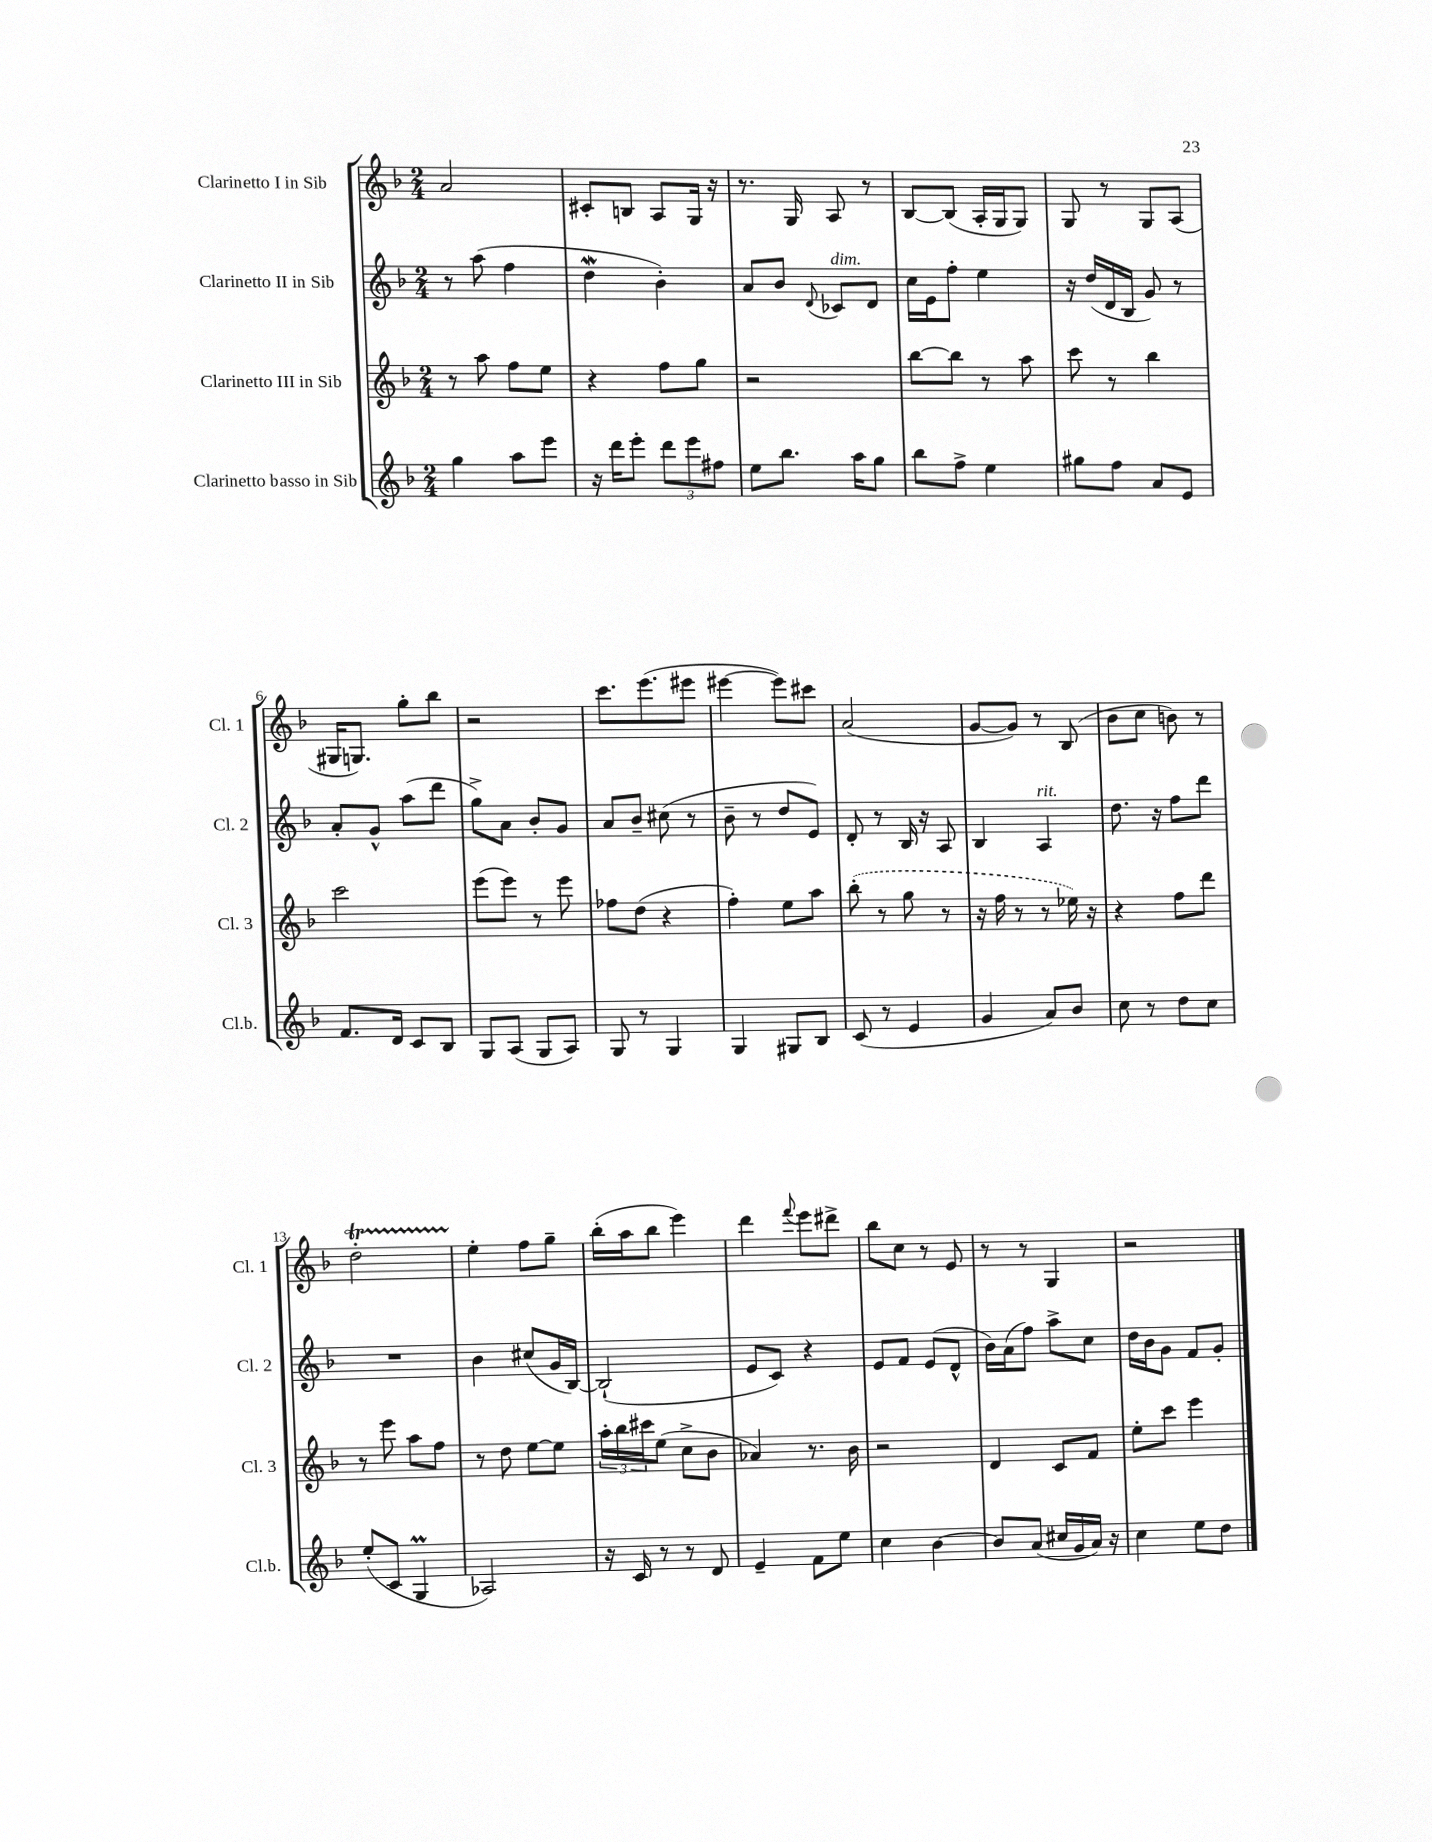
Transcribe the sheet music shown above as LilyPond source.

<<
\new StaffGroup <<
\new Staff = "s0" \with { instrumentName = "Clarinetto I in Sib" shortInstrumentName = "Cl. 1" } {
    \clef treble \key f \major \numericTimeSignature \time 2/4
    a'2 |
    cis'8-. b8 a8 g16 r16 |
    r8. g16 a8 r8 |
    bes8~ bes8( a16-. g16 g8) |
    g8 r8 g8 a8( |
    gis16 g8.) g''8-. bes''8 |
    r2 |
    c'''8. e'''8.( eis'''8 |
    eis'''4~ eis'''8) cis'''8 |
    a'2( |
    g'8~ g'8) r8 bes8( |
    bes'8 c''8 b'8) r8 |
    d''2-.\startTrillSpan |
    e''4-.\stopTrillSpan f''8 g''8-- |
    bes''16-.( a''16 bes''8 e'''4) |
    d'''4 \appoggiatura { f'''8 } e'''8 dis'''8-> |
    bes''8 c''8 r8 e'8 |
    r8 r8 g4 |
    r2 \bar "|." |
}
\new Staff = "s1" \with { instrumentName = "Clarinetto II in Sib" shortInstrumentName = "Cl. 2" } {
    \clef treble \key f \major \numericTimeSignature \time 2/4
    r8 a''8( f''4 |
    d''4\mordent bes'4-.) |
    a'8 bes'8 \appoggiatura { d'8 } ces'8^\markup { \italic "dim." } d'8 |
    c''16 e'16 f''8-. e''4 |
    r16 d''16( d'16 bes16 g'8) r8 |
    a'8-. g'8-^ a''8( d'''8 |
    g''8->) a'8 bes'8-. g'8 |
    a'8 bes'8-- cis''8( r8 |
    bes'8-- r8 d''8 e'8) |
    d'8-. r8 bes16 r16 a8 |
    bes4 a4^\markup { \italic "rit." } |
    d''8. r16 f''8 d'''8 |
    R2 |
    bes'4 cis''8( g'16 bes16~) |
    bes2-!( |
    e'8 c'8) r4 |
    e'8 f'8 e'8( d'8-^ |
    bes'16) a'16( f''8) a''8-> c''8 |
    d''16 bes'16 g'8 f'8 g'8-. \bar "|." |
}
\new Staff = "s2" \with { instrumentName = "Clarinetto III in Sib" shortInstrumentName = "Cl. 3" } {
    \clef treble \key f \major \numericTimeSignature \time 2/4
    r8 a''8 f''8 e''8 |
    r4 f''8 g''8 |
    r2 |
    bes''8~ bes''8 r8 a''8 |
    c'''8 r8 bes''4 |
    c'''2 |
    e'''8( e'''8) r8 e'''8 |
    fes''8 d''8( r4 |
    f''4-.) e''8 a''8 |
    \once \slurDashed bes''8-.( r8 g''8 r8 |
    r16 f''16 r8 r8 ees''16) r16 |
    r4 f''8 d'''8 |
    r8 e'''8 a''8 f''8 |
    r8 d''8 e''8~ e''8 |
    \tuplet 3/2 { a''16-. bes''16 cis'''16 } e''8( c''8-> bes'8 |
    aes'4) r8. bes'16 |
    r2 |
    d'4 c'8 f'8 |
    e''8-. c'''8 e'''4 \bar "|." |
}
\new Staff = "s3" \with { instrumentName = "Clarinetto basso in Sib" shortInstrumentName = "Cl.b." } {
    \clef treble \key f \major \numericTimeSignature \time 2/4
    g''4 a''8 e'''8 |
    r16 d'''16 e'''8-. \tuplet 3/2 { d'''8 e'''8 fis''8 } |
    e''8 bes''8. a''16 g''8 |
    bes''8 f''8-> e''4 |
    gis''8 f''8 a'8 e'8 |
    f'8. d'16 c'8 bes8 |
    g8 a8( g8 a8) |
    g8 r8 g4 |
    g4 gis8 bes8 |
    c'8( r8 e'4 |
    g'4 a'8) bes'8 |
    c''8 r8 d''8 c''8 |
    e''8-.( c'8 g4\prall |
    aes2) |
    r16 c'16 r8 r8 d'8 |
    e'4-- f'8 e''8 |
    c''4 bes'4~ |
    bes'8 a'8( cis''16 g'16 a'16) r16 |
    c''4 e''8 d''8 \bar "|." |
}
>>
>>
